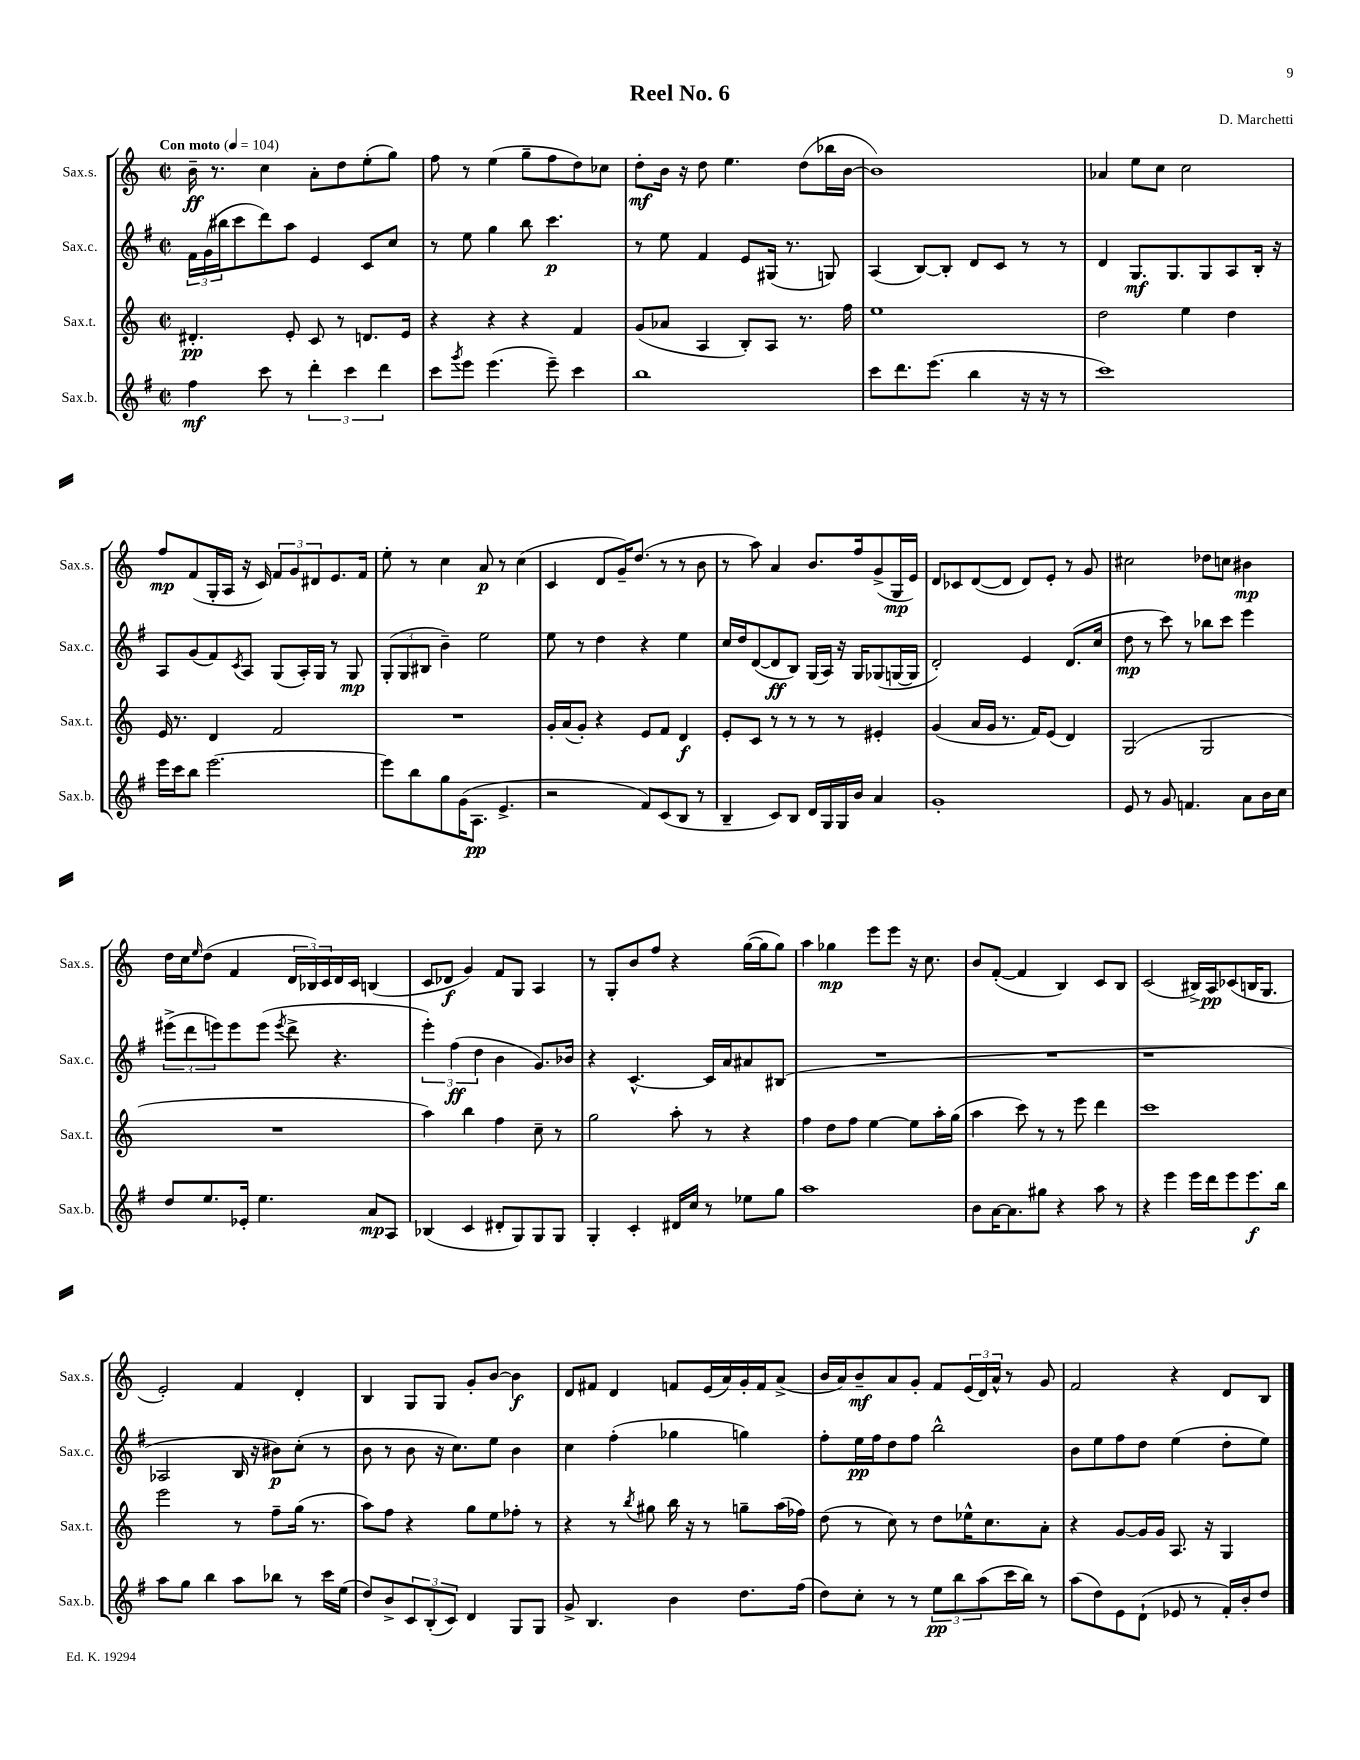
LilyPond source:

\header { title = "Reel No. 6" composer = "D. Marchetti" }
<<
\new StaffGroup <<
\new Staff = "s0" \with { instrumentName = "Sax.s." shortInstrumentName = "Sax.s." } {
    \clef treble \key c \major \defaultTimeSignature \time 2/2 \tempo "Con moto" 4 = 104
    b'16--\ff r8. c''4 a'8-. d''8 e''8-.( g''8) |
    f''8 r8 e''4( g''8-- f''8 d''8) ces''8 |
    d''8-.\mf b'16 r16 d''8 e''4. d''8( bes''16 b'16~ |
    b'1) |
    aes'4 e''8 c''8 c''2 |
    f''8\mp f'8( g16-. a16 r16 c'16) \tuplet 3/2 { f'8 g'8 dis'8 } e'8. f'16 |
    e''8-. r8 c''4 a'8\p r8 c''4( |
    c'4 d'8 g'16--) d''8.( r8 r8 b'8 |
    r8 a''8) a'4 b'8. f''16 g'8->( g16\mp e'16) |
    d'8 ces'8 d'8~( d'8 d'8) e'8-. r8 g'8 |
    cis''2 des''8 c''8 bis'4\mp |
    d''16 c''16 \grace { e''16 } d''8( f'4 \tuplet 3/2 { d'16 bes16) c'16 } d'16 c'16 b4( |
    c'8 des'8\f g'4) f'8 g8 a4 |
    r8 g8-. b'8 f''8 r4 g''16~( g''16 g''8) |
    a''4 ges''4\mp e'''8 e'''8 r16 c''8. |
    b'8 f'8~-.( f'4 b4) c'8 b8 |
    c'2( bis16->) a16\pp ces'8( b16 g8. |
    e'2-.) f'4 d'4-. |
    b4 g8 g8 g'8-. b'8~ b'4\f |
    d'8 fis'8 d'4 f'8 e'16( a'16) g'16-. f'16 a'8->( |
    b'16 a'16) b'8--\mf a'8 g'8-. f'8 \tuplet 3/2 { e'16( d'16) a'16-^ } r8 g'8 |
    f'2 r4 d'8 b8 \bar "|." |
}
\new Staff = "s1" \with { instrumentName = "Sax.c." shortInstrumentName = "Sax.c." } {
    \clef treble \key g \major \defaultTimeSignature \time 2/2
    \tuplet 3/2 { fis'16 g'16( bis''16 } c'''8 d'''8) a''8 e'4 c'8 c''8 |
    r8 e''8 g''4 b''8 c'''4.\p |
    r8 e''8 fis'4 e'8 gis16( r8. g8) |
    a4( b8~) b8-. d'8 c'8 r8 r8 |
    d'4 g8.\mf g8. g8 a8 b16-. r16 |
    a8 g'8( fis'8) \acciaccatura { c'8 } a8 g8( a16-.) g16 r8 g8\mp |
    \tuplet 3/2 { g8-.( g8 bis8 } b'4--) e''2 |
    e''8 r8 d''4 r4 e''4 |
    c''16 d''16 d'8~( d'8\ff b8) g16( a16) r16 g16 ges8( g16~ g16 |
    d'2-.) e'4 d'8.( c''16 |
    d''8\mp r8 c'''8) r8 bes''8 c'''8 e'''4 |
    \tuplet 3/2 { eis'''8->( d'''8 e'''8) } e'''8 e'''8( \acciaccatura { e'''8 } d'''8-> r4. |
    \tuplet 3/2 { e'''4-.) fis''4\ff( d''4 } b'4 g'8.) bes'16 |
    r4 c'4.~-^ c'16 a'16 ais'8 bis8( |
    R1 |
    R1 |
    r1 |
    aes2 b16 r16 bis'8\p) c''8-.( r8 |
    b'8 r8 b'8 r16 c''8.) e''8 b'4 |
    c''4 fis''4-.( ges''4 g''4) |
    fis''8-. e''16\pp fis''16 d''8 fis''8 b''2-^ |
    b'8 e''8 fis''8 d''8 e''4( d''8-. e''8) \bar "|." |
}
\new Staff = "s2" \with { instrumentName = "Sax.t." shortInstrumentName = "Sax.t." } {
    \clef treble \key c \major \defaultTimeSignature \time 2/2
    dis'4.-.\pp e'8-. c'8 r8 d'8. e'16 |
    r4 r4 r4 f'4 |
    g'8( aes'8 a4 b8-.) a8 r8. f''16 |
    e''1 |
    d''2 e''4 d''4 |
    e'16 r8. d'4 f'2 |
    R1 |
    g'16-. a'16( g'8-.) r4 e'8 f'8 d'4\f |
    e'8-. c'8 r8 r8 r8 r8 eis'4-. |
    g'4( a'16 g'16 r8. f'16) e'8( d'4) |
    g2( g2 |
    R1 |
    a''4) b''4 f''4 c''8-- r8 |
    g''2 a''8-. r8 r4 |
    f''4 d''8 f''8 e''4~ e''8 a''16-. g''16( |
    a''4 c'''8) r8 r8 e'''8 d'''4 |
    c'''1 |
    e'''2 r8 f''8-- g''16( r8. |
    a''8) f''8 r4 g''8 e''8 fes''8-. r8 |
    r4 r8 \acciaccatura { b''8 } gis''8 b''16 r16 r8 g''8-- a''16( fes''16) |
    d''8( r8 c''8) r8 d''8 ees''16-^ c''8. a'8-. |
    r4 g'8~ g'16 g'16 a8. r16 g4 \bar "|." |
}
\new Staff = "s3" \with { instrumentName = "Sax.b." shortInstrumentName = "Sax.b." } {
    \clef treble \key g \major \defaultTimeSignature \time 2/2
    fis''4\mf c'''8 r8 \tuplet 3/2 { d'''4-. c'''4 d'''4 } |
    c'''8 \acciaccatura { g'''8 } e'''8 e'''4.( e'''8--) c'''4 |
    b''1 |
    c'''8 d'''8. e'''8.( b''4 r16 r16 r8 |
    c'''1) |
    e'''16 c'''16 b''8 e'''2.~ |
    e'''8 b''8 g''8 g'16( a8.\pp e'4.-> |
    r2 fis'8) c'8( b8 r8 |
    b4-- c'8) b8 d'16 g16 g16 b'16 a'4 |
    g'1-. |
    e'8 r8 g'8 f'4. a'8 b'16 c''16 |
    d''8 e''8. ees'16-. e''4. a'8\mp a8 |
    bes4( c'4 dis'8-. g8) g8 g8 |
    g4-. c'4-. dis'16 c''16 r8 ees''8 g''8 |
    a''1 |
    b'8 a'16~ a'8. gis''8 r4 a''8 r8 |
    r4 e'''4 e'''16 d'''16 e'''8 e'''8.\f b''16 |
    a''8 g''8 b''4 a''8 bes''8 r8 c'''16 e''16( |
    d''8) b'8-> \tuplet 3/2 { c'8 b8-.( c'8) } d'4 g8 g8 |
    g'8-> b4. b'4 d''8. fis''16( |
    d''8) c''8-. r8 r8 \tuplet 3/2 { e''8\pp b''8 a''8( } c'''16 b''16) r8 |
    a''8( d''8) e'8 d'8-!( ees'8 r8 fis'16-.) b'16-. d''8 \bar "|." |
}
>>
>>
\layout { \context { \Score \remove "Bar_number_engraver" } }
